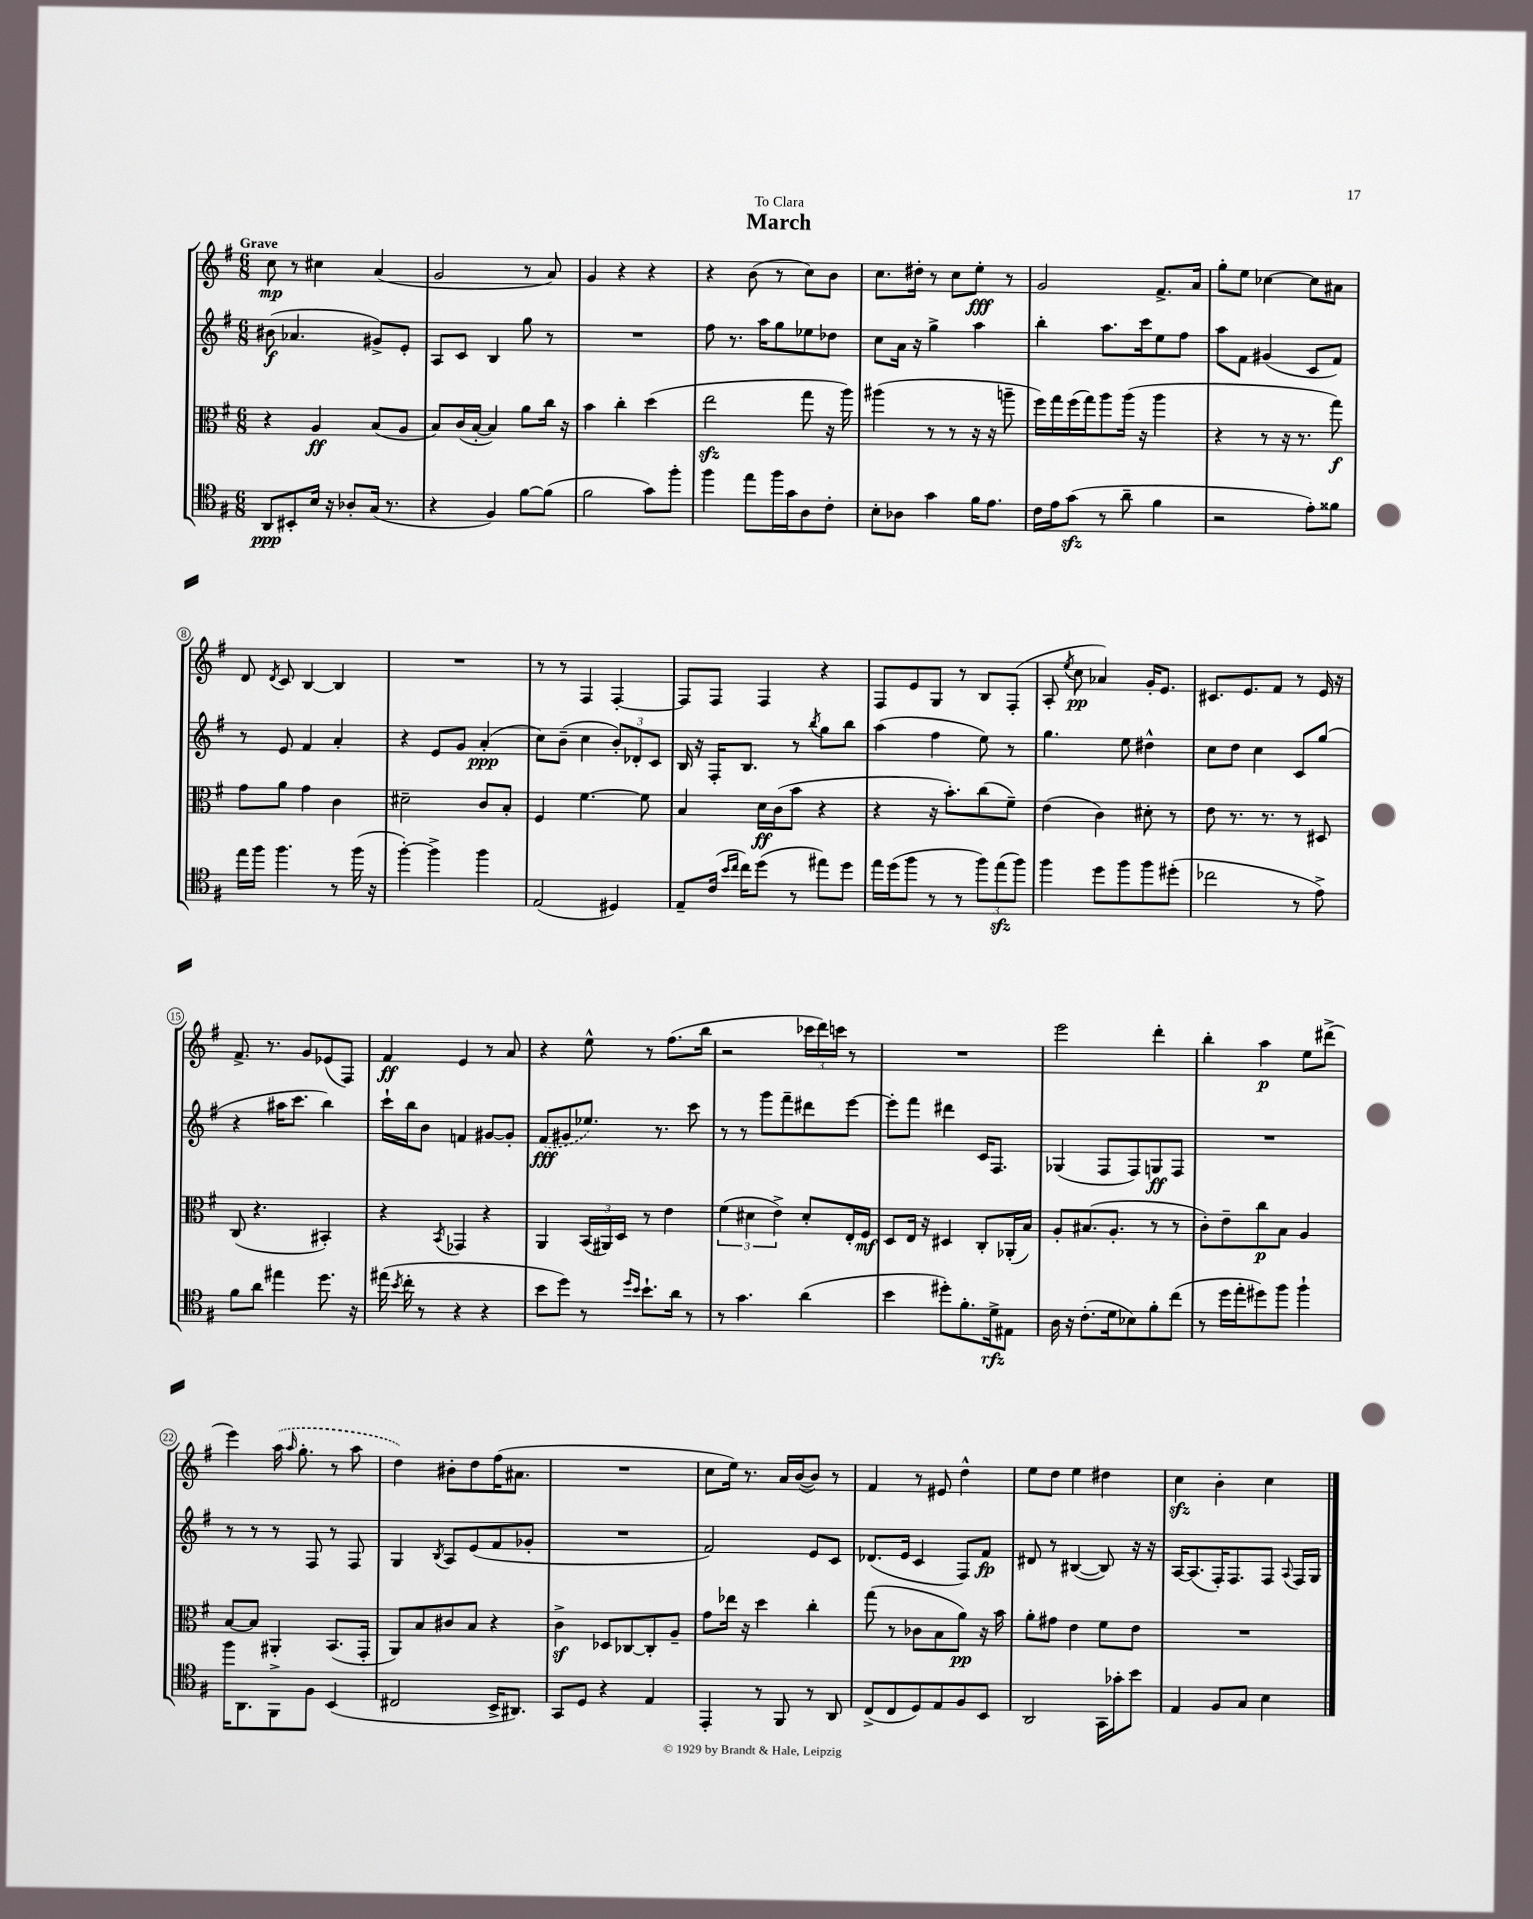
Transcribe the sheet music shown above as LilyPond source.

\header { title = "March" dedication = "To Clara" }
<<
\new StaffGroup <<
\new Staff = "s0" {
    \clef treble \key g \major \numericTimeSignature \time 6/8 \tempo "Grave"
    \autoBeamOff c''8\mp r8 cis''4 a'4( |
    g'2 r8 a'8) |
    g'4 r4 r4 |
    r4 b'8( r8 c''8[) b'8] |
    c''8.[ dis''16]-. r8 c''8[ e''8]-.\fff r8 |
    g'2 fis'8.[-> a'16] |
    g''8[-. e''8] ces''4~ ces''8[ ais'8] |
    d'8 \acciaccatura { d'8 } c'8 b4~ b4 |
    R2. |
    r8 r8 fis4 fis4~-. |
    fis8[ fis8] fis4 r4 |
    fis8[ e'8 g8] r8 b8[ fis8]-.( |
    a8-. \acciaccatura { e''8 } c''8\pp aes'4) g'16[-. e'8.] |
    cis'8.[ e'8. fis'8] r8 e'16 r16 |
    fis'8.-> r8. g'8[ ees'8( fis8]) |
    fis'4\ff e'4 r8 a'8 |
    r4 e''8-^ r8 fis''8.[( b''16] |
    r2 \tuplet 3/2 { ces'''16[ d'''16) c'''16] } r8 |
    R2. |
    e'''2 d'''4-. |
    b''4-. a''4\p e''8[ dis'''8]->( |
    e'''4) \once \slurDashed a''16( \grace { a''16 } g''8.-. r8 a''8 |
    d''4) bis'8[-. d''8 fis''16( ais'8.] |
    R2. |
    c''8[ e''16]) r8. a'16[ b'16~( b'8]) r8 |
    fis'4 r8 eis'8 d''4-^ |
    e''8[ d''8] e''4 dis''4 |
    c''4\sfz b'4-. c''4 \bar "|." |
}
\new Staff = "s1" {
    \clef treble \key g \major \numericTimeSignature \time 6/8
    \autoBeamOff bis'8\f( aes'4. gis'8[->) e'8]-. |
    a8[ c'8] b4 g''8 r8 |
    R2. |
    fis''8 r8. a''16[ g''8 ees''8 des''8] |
    c''8[ a'16] r16 g''4-> a''4 |
    b''4-. a''8.[ c'''16 e''8 fis''8] |
    a''8[ fis'8] gis'4( c'8[ fis'8]) |
    r8 e'8 fis'4 a'4-. |
    r4 e'8[ g'8] a'4-.\ppp( |
    c''8[) b'8]--( c''4 \tuplet 3/2 { b'8[-.) des'8-. c'8] } |
    b16 r16 fis16[-. b8.] r8 \acciaccatura { b''8 } g''8[ b''8] |
    a''4( fis''4 e''8) r8 |
    g''4. e''8 dis''4-^ |
    c''8[ d''8] c''4 c'8[ g''8]( |
    r4 ais''16[ c'''8.] b''4) |
    c'''16[-! b''16 b'8] f'4 gis'8[~ gis'8]-. |
    \once \slurDashed fis'8[\fff( gis'8 ees''8.]) r8. c'''8 |
    r8 r8 g'''8[ fis'''8-- dis'''8 e'''8]~ |
    e'''8[-. fis'''8] dis'''4 c'16[ fis8.] |
    ges4( fis8[ fis8) g8\ff fis8] |
    R2. |
    r8 r8 r8 fis8 r8 fis8 |
    g4 \acciaccatura { b8 } a8[ e'8( fis'8 ges'8]-. |
    R2. |
    fis'2) e'8[ c'8] |
    des'8.[( e'16] c'4 fis8[) fis'8]\fp |
    dis'8 r8 bis4~( bis8) r16 r16 |
    a16[~ a8.( fis16-.) fis8. fis8] \appoggiatura { a8 } fis16[ g16] \bar "|." |
}
\new Staff = "s2" {
    \clef alto \key g \major \numericTimeSignature \time 6/8
    \autoBeamOff r4 a4\ff b8[( a8] |
    b8[) c'16( b16]~-. b4) a'8[ c''16] r16 |
    b'4 c''4-. d''4( |
    e''2\sfz g''8 r16 a''16) |
    ais''4( r8 r8 r16 r16 a''8-- |
    fis''16[) g''16 fis''16( g''16) a''8 a''16]( r16 a''4 |
    r4 r8 r16 r8. g''8\f) |
    g'8[ a'8] g'4 c'4 |
    dis'2-- c'8[ b8]-. |
    fis4 fis'4.~ fis'8 |
    b4 d'16[\ff c'16( b'8] r4 |
    r4 r16 b'8.[-.) c''8( fis'8]--) |
    e'4( c'4) dis'8-. r8 |
    e'8 r8. r8. r8 dis8 |
    c8( r4. bis,4-.) |
    r4 \acciaccatura { b,8 } ges,4 r4 |
    a,4 \tuplet 3/2 { b,16[( ais,16) d16] } r8 e'4 |
    \tuplet 3/2 { fis'4( dis'4 e'4->) } dis'8[-. e16-. fis16]\mf |
    d8[ e16] r16 dis4 c8[-. aes,16-.( b16]) |
    a8[-. bis8.( a8.]-. r8 r8 |
    c'8[-.) e'8-- c''8\p b8] a4 |
    b8[~ b8] ais,4-. b,8.[( g,16]-. |
    a,8[) b8 cis'8 b8] r4 |
    c'4->\sf des8[ ces8~ ces8-. a8]-- |
    g'8[ ees''16] r16 d''4 c''4-. |
    g''8( r8 ces'8[ b8 a'8]\pp) r16 b'16 |
    a'8[-. gis'8] e'4 fis'8[ e'8] |
    R2. \bar "|." |
}
\new Staff = "s3" {
    \clef tenor \key g \major \numericTimeSignature \time 6/8
    \autoBeamOff a,8[\ppp bis,8-. b16] r16 aes8[-. g16]( r8. |
    r4 fis4) fis'8[~ fis'8]( |
    fis'2 g'8[) fis''8]-. |
    fis''4 e''8[ fis''16 g'16 a8 c'8]-. |
    b8[-. aes8] g'4 fis'16[ e'8.] |
    c'16[ e'16 g'8]\sfz( r8 a'8-- fis'4 |
    r2 e'8[-.) fisis'8] |
    e''16[ fis''16] fis''4. r8 fis''16( r16 |
    fis''4~-.) fis''4-> fis''4 |
    e2( dis4) |
    e8[-- c'16]( \grace { b'16[ c''16] } c''16[) d''8]( r8 eis''8[) d''8] |
    e''16[ d''16( fis''8] r8 r8 \tuplet 3/2 { fis''8[) e''8\sfz( fis''8]) } |
    fis''4 d''8[ fis''8 fis''8 dis''8]-.( |
    ces''2 r8 e'8->) |
    fis'8[ a'8] eis''4 d''8. r16 |
    eis''16( \acciaccatura { b'8 } c''16-. r8 r4 r4 |
    b'8[ d''8]) r8 \grace { d''16[ b'16] } b'8.[-! a'16] r8 |
    r8 g'4. a'4( |
    b'4 dis''8[-.) fis'8.-. d'16->\rfz eis8] |
    a16 r16 c'8.[-.( d'16 bes8) fis'8-. c''8]( |
    r8 d''16[ e''16-. dis''8) fis''8] fis''4-! |
    fis''16[ a,8. fis,8-> fis8] b,4( |
    cis2 b,16[-> ais,8.]) |
    g,8[ d8] r4 e4 |
    e,4-. r8 fis,8 r8 a,8 |
    c8[->( c8 d8) e8 fis8 b,8] |
    a,2 g,16[ ges'16-. b'8] |
    e4 fis8[ g8] b4 \bar "|." |
}
>>
>>
\layout { \context { \Score \override BarNumber.stencil = #(make-stencil-circler 0.1 0.3 ly:text-interface::print) } }
